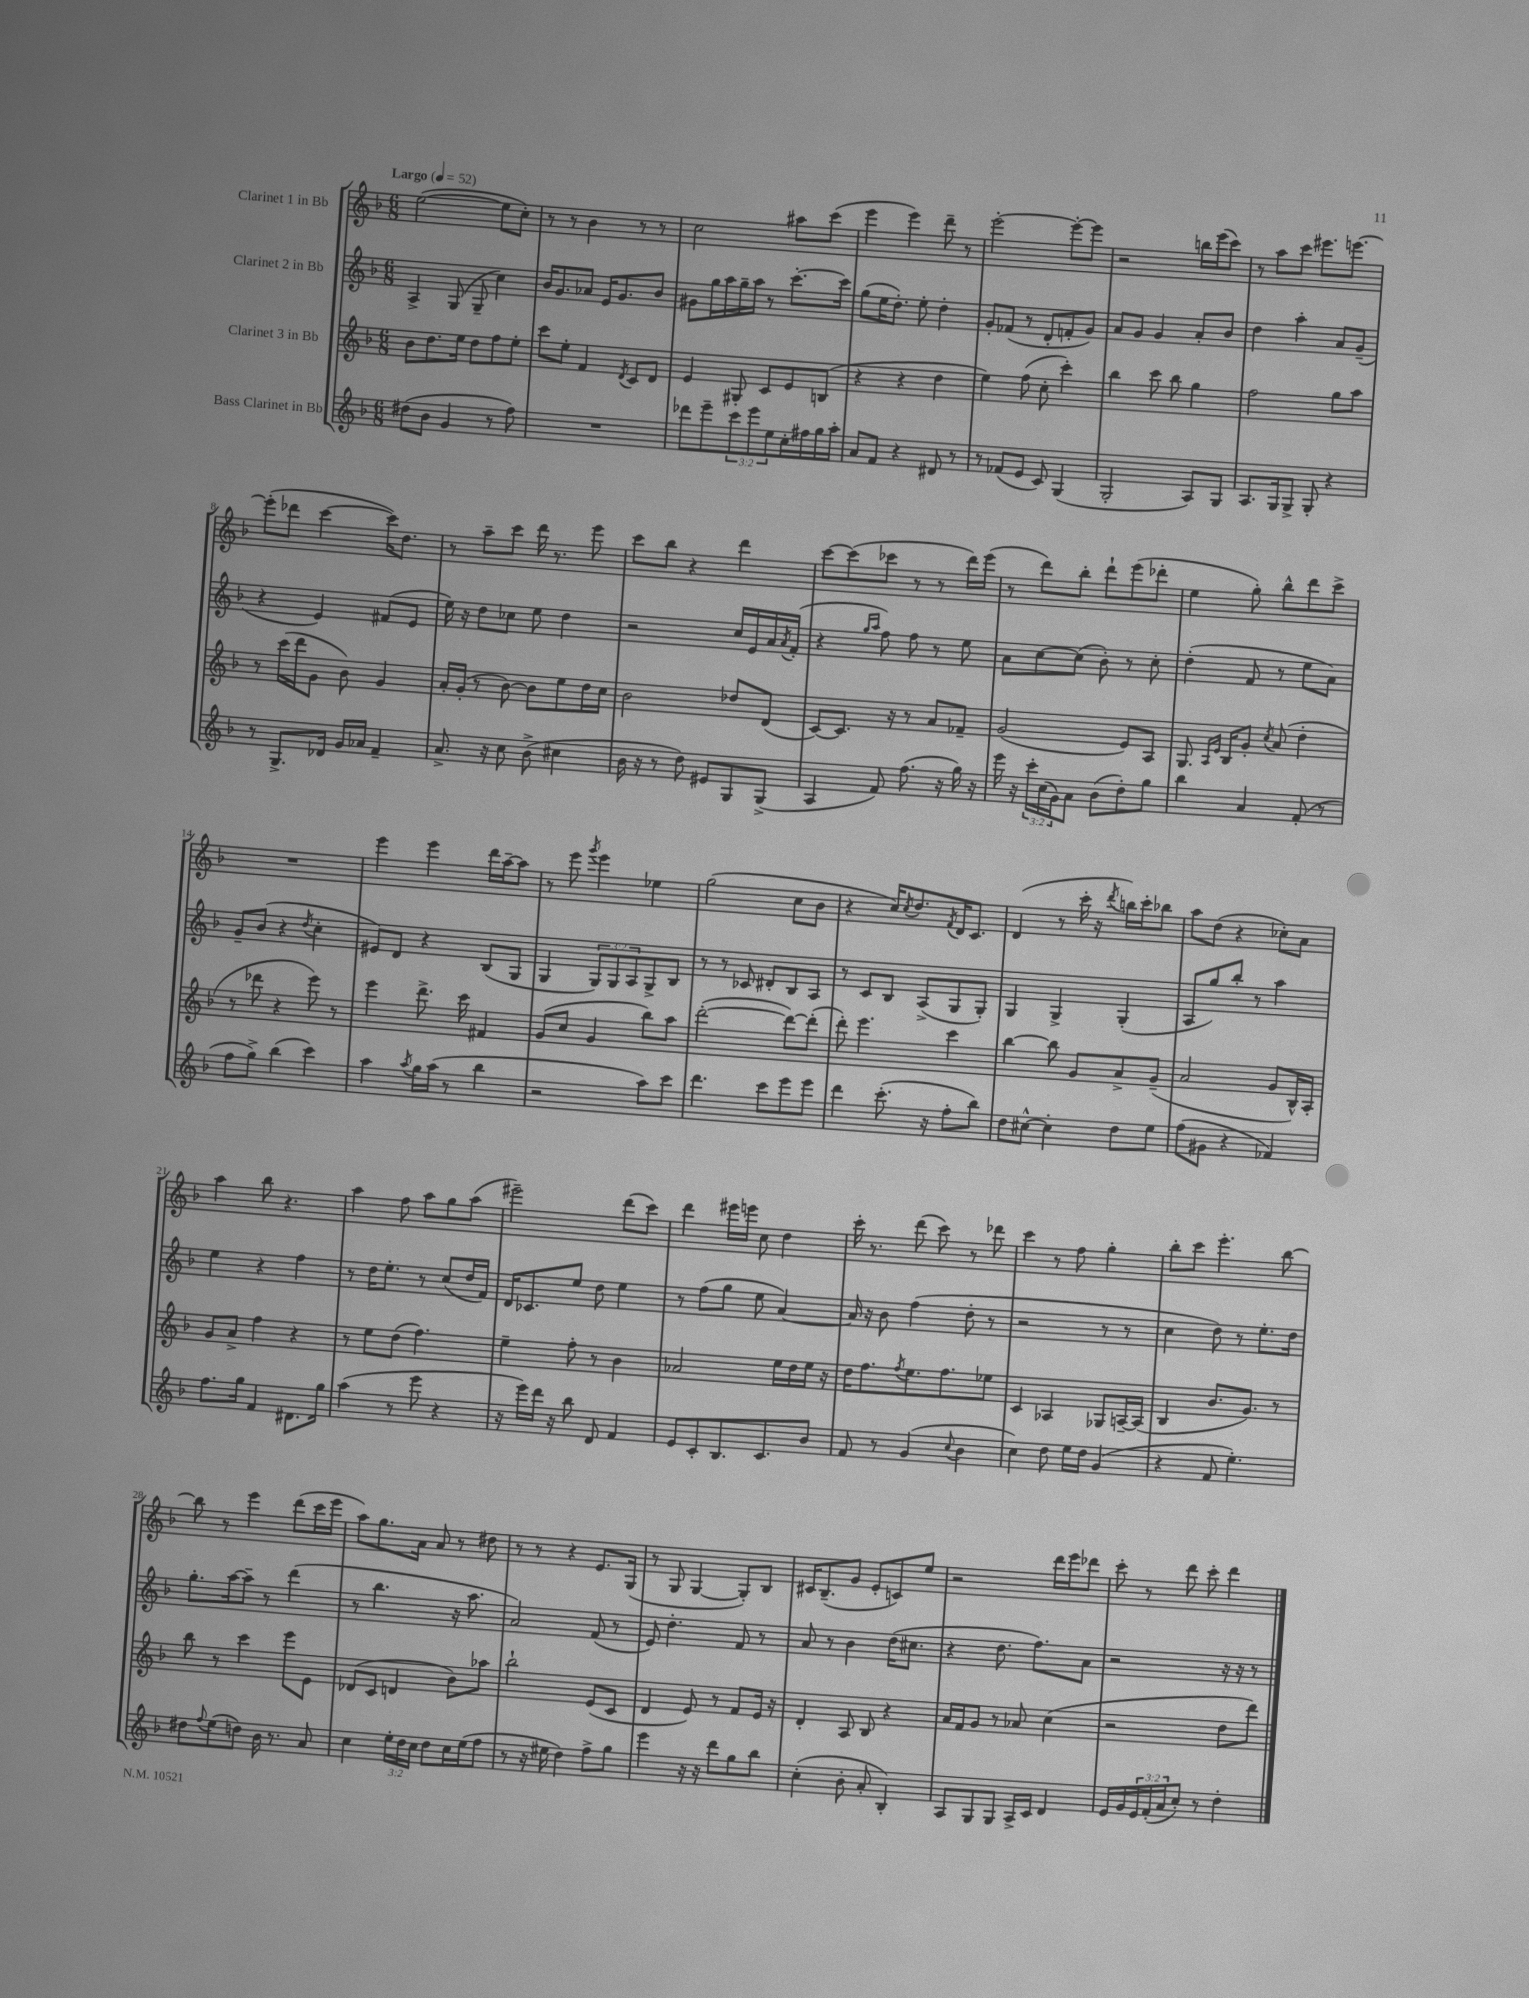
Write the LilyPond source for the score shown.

<<
\new StaffGroup <<
\new Staff = "s0" \with { instrumentName = "Clarinet 1 in Bb" } {
    \clef treble \key f \major \numericTimeSignature \time 6/8 \tempo "Largo" 4 = 52
    e''2~( e''8 c''8-.) |
    r8 r8 bes'4 r8 r8 |
    c''2 ais''8 c'''8( |
    e'''4 e'''4) d'''8-- r8 |
    e'''2~-. e'''8~-. e'''8 |
    r2 b''16 e'''16( c'''8) |
    r8 a''8 c'''8 eis'''8. e'''8.~ |
    e'''8-.( des'''8 c'''4~ c'''16) d''8. |
    r8 a''8-- c'''8 d'''16 r8. e'''8 |
    c'''8 bes''8 r4 d'''4 |
    c'''8~ c'''8( ces'''8 r8 r8 d'''16) e'''16( |
    r8 d'''8) bes''8-. d'''8-! e'''8( des'''8-. |
    e''4 g''8-.) bes''8-^ d'''8 c'''8-> |
    R2. |
    e'''4 e'''4 d'''16 a''16~-- a''8 |
    r8 e'''8 \acciaccatura { g'''8 } e'''4 ees''4 |
    g''2( c''8 bes'8 |
    r4 c''16) \acciaccatura { c''8 } d''8. \acciaccatura { f'8 } d'16 c'8. |
    d'4( r8 c'''16-. r16 \acciaccatura { d'''8 } b''16) c'''16-. bes''8 |
    a''8 d''8( r4 ces''8-.) a'8 |
    a''4 bes''8 r4. |
    a''4 f''8 a''8 g''8 a''8( |
    eis'''2--) d'''8( c'''8) |
    d'''4 eis'''16 e'''16 c''8 d''4 |
    c'''16-. r8. d'''8( c'''8) r8 des'''8 |
    c'''4 r8 f''8 g''4-. |
    bes''8-. c'''8 e'''4.-. bes''8~ |
    bes''8 r8 e'''4 d'''8( c'''16 e'''16 |
    a''8) g''8. a'16 a'8 r8 dis''8 |
    r8 r8 r4 e'8. g16( |
    r8 g8 g4~ g8-.) bes8 |
    cis'16 bes8.--( g'8 e'8-. c'8) e''8 |
    r2 d'''16 e'''16 des'''8 |
    c'''8-. r8 d'''8 c'''8-. d'''4 \bar "|." |
}
\new Staff = "s1" \with { instrumentName = "Clarinet 2 in Bb" } {
    \clef treble \key f \major \numericTimeSignature \time 6/8 \override Staff.TupletNumber.text = #tuplet-number::calc-fraction-text
    a4-> g8( g8-- c''4) |
    bes'16 g'8. aes'8 e'16 g'8. bes'8 |
    gis'8 g''16 a''16 g''16-- a''16 r8 c'''8.~-. c'''16 |
    g''8( e''16 d''8.-.) e''8-. d''4-. |
    g'8-. fes'8( r8 d'8-. f'8-. g'8) |
    a'8 g'8 g'4 a'8-. bes'8 |
    d''4 a''4-. a'8 g'8--( |
    r4 e'4) fis'8( e'8 |
    e''16) r16 d''8 ces''8 e''8 d''4 |
    r2 c''16 e'16 a'16 \acciaccatura { a'8 } f'16-.( |
    r4 \grace { g''16 a''16 } f''8) f''8 r8 e''8 |
    a'8 c''8~ c''8( bes'8-.) r8 c''8-. |
    d''4-.( f'8 r8 e''8 a'8) |
    g'8-- bes'8( r4 \acciaccatura { d''8 } c''4-. |
    eis'8) d'8 r4 bes8( g8 |
    g4 \tuplet 3/2 { g8) g8 a8 } g8-> bes8 |
    r8 r8 ces'8 dis'8-. bes8 a8 |
    r8 c'8 bes8 a8->( g8 g8-.) |
    g4 g4-> g4-.( |
    a8 g''8) bes''8-. r8 a''4 |
    e''4 r4 f''4 |
    r8 d''16 e''8.-. r8 c''8( d''16 f'16) |
    d'16 ces'8. e''8 d''8 e''4 |
    r8 f''8( g''8 e''8 a'4~) |
    a'16 r16 bes'8 f''4( d''8-. r8 |
    r2 r8 r8 |
    c''4 d''8) r8 e''8.-. d''16 |
    g''8.-. a''16~ a''8-- r8 d'''4( |
    r8 bes''4. r16 a''8. |
    a'2) f'8( r8 |
    e'8) d''4.-. f'8 r8 |
    a'8 r8 bes'4 d''16( cis''8. |
    r4 d''8. f''8.) a'8 |
    r2 r16 r16 r8 \bar "|." |
}
\new Staff = "s2" \with { instrumentName = "Clarinet 3 in Bb" } {
    \clef treble \key f \major \numericTimeSignature \time 6/8
    bes'8 d''8. e''16 d''8 f''8 e''8-. |
    c'''8 e''8-. f'4 \acciaccatura { d'8 } c'8 d'8 |
    e'4 gis8-. c'8 e'8 b8( |
    r4 r4 d''4 |
    e''4) f''8( c''8-. c'''4-.) |
    bes''4 c'''8 bes''8 g''4 |
    f''2 g''8 a''8 |
    r8 c'''16( d'''16 g'8 bes'8) g'4 |
    a'16-. g'16-.( r8 bes'8~) bes'8 e''8 d''16 c''16 |
    bes'2 des''8 d'8( |
    c'8~) c'8. r16 r8 a'8 fes'8-- |
    g'2( e'8) a8 |
    g8. \grace { a16 e'16 } bes16 g'8-. \acciaccatura { c''8 } a'8( d''4-. |
    r8 des'''8 r4 e'''8) r8 |
    e'''4 d'''8.-> c'''16 fis'4 |
    g'8( c''8 g'4 bes''8) a''8 |
    d'''2~-.( d'''8~) d'''8-.( |
    d'''8-.) e'''4. c'''4 |
    bes''4~ bes''8 g'8 a'8-> g'8--( |
    a'2 g'8 bes16-^) a16-. |
    g'8 a'8-> f''4 r4 |
    r8 e''8 d''8( f''4.) |
    e''4-- f''8-. r8 bes'4 |
    aes'2 e''16 d''16 e''16 r16 |
    d''16 f''8. \acciaccatura { f''8 } e''8. f''8. ees''8 |
    c'4 aes4 ges8 a16~-- a16( |
    bes4 bes'8. g'8.) r8 |
    bes''8 r8 c'''4 e'''8 e'8 |
    des'8( c'8 d'4 bes'8) aes''8 |
    bes''2-! e'8( c'8 |
    d'4 e'8) r8 f'8 e'16 r16 |
    d'4-. a8 bes8 r4 |
    a'16 f'16 g'8 r8 aes'8 c''4( |
    r2 d''8 d'''8) \bar "|." |
}
\new Staff = "s3" \with { instrumentName = "Bass Clarinet in Bb" } {
    \clef treble \key f \major \numericTimeSignature \time 6/8 \override Staff.TupletNumber.text = #tuplet-number::calc-fraction-text
    dis''8( bes'8 g'4 r8 f''8) |
    R2. |
    des'''8 e'''8-- \tuplet 3/2 { c'''8 e'''8 e''8 } c''16-. fis''16 g''16 a''16-. |
    a'8 f'8 r4 dis'8 r8 |
    r8 fes'8( e'8 c'8) g4( |
    g2-. a8) g8 |
    a8. g16 g8-> g8-. r4 |
    r8 g8.-> des'16 g'16 aes'16 f'4-- |
    a'8.-> r16 c''8 bes'8->( cis''4 |
    bes'16 r16 r8 d''8) eis'8 g8 g8->( |
    a4 f'8) f''8.( r16 g''16) r16 |
    e'''16 r16 \tuplet 3/2 { c'''16-. c''16( g'16) } a'8 bes'8( d''8-.) g''8 |
    bes''4 a'4 f'8-.( r8 |
    f''8 g''8->) bes''4( c'''4) |
    a''4 \acciaccatura { a''8 } g''16 a''16( r8 bes''4 |
    r2 a''8) c'''8 |
    d'''4. c'''8 e'''8 e'''8 |
    d'''4 c'''8.-.( r16 f''8-. bes''8) |
    d''8 cis''8~-^ cis''4-. d''8 e''8 |
    f''8( gis'8 r4 fes'4) |
    f''8. g''16 f'4 dis'8. g''16 |
    a''4( r8 e'''8 r4 |
    r16 e'''16) d'''16 r16 bes''8 d'8 f'4 |
    e'8 c'8-. bes8. c'8. bes'8 |
    f'8 r8 g'4( \appoggiatura { c''8 } bes'4 |
    c''4) d''8 e''16 d''16 g'4( |
    r4 f'8 e''4.-.) |
    dis''8 \appoggiatura { f''8 } e''8( d''8) bes'16 r8. a'8 |
    c''4 \tuplet 3/2 { e''16-. d''16 c''16 } d''8 c''16 e''16( f''8 |
    r8 r16 eis''16 d''4) f''8-> g''8 |
    e'''4 r16 r16 d'''8 g''8 bes''8 |
    c''4-.( bes'8-. a'8-. bes4-.) |
    a8 g8 g8 a16-> c'16 d'4 |
    e'16 g'16 \tuplet 3/2 { e'16 f'16-.( a'16 } c''8-.) r8 d''4-. \bar "|." |
}
>>
>>
